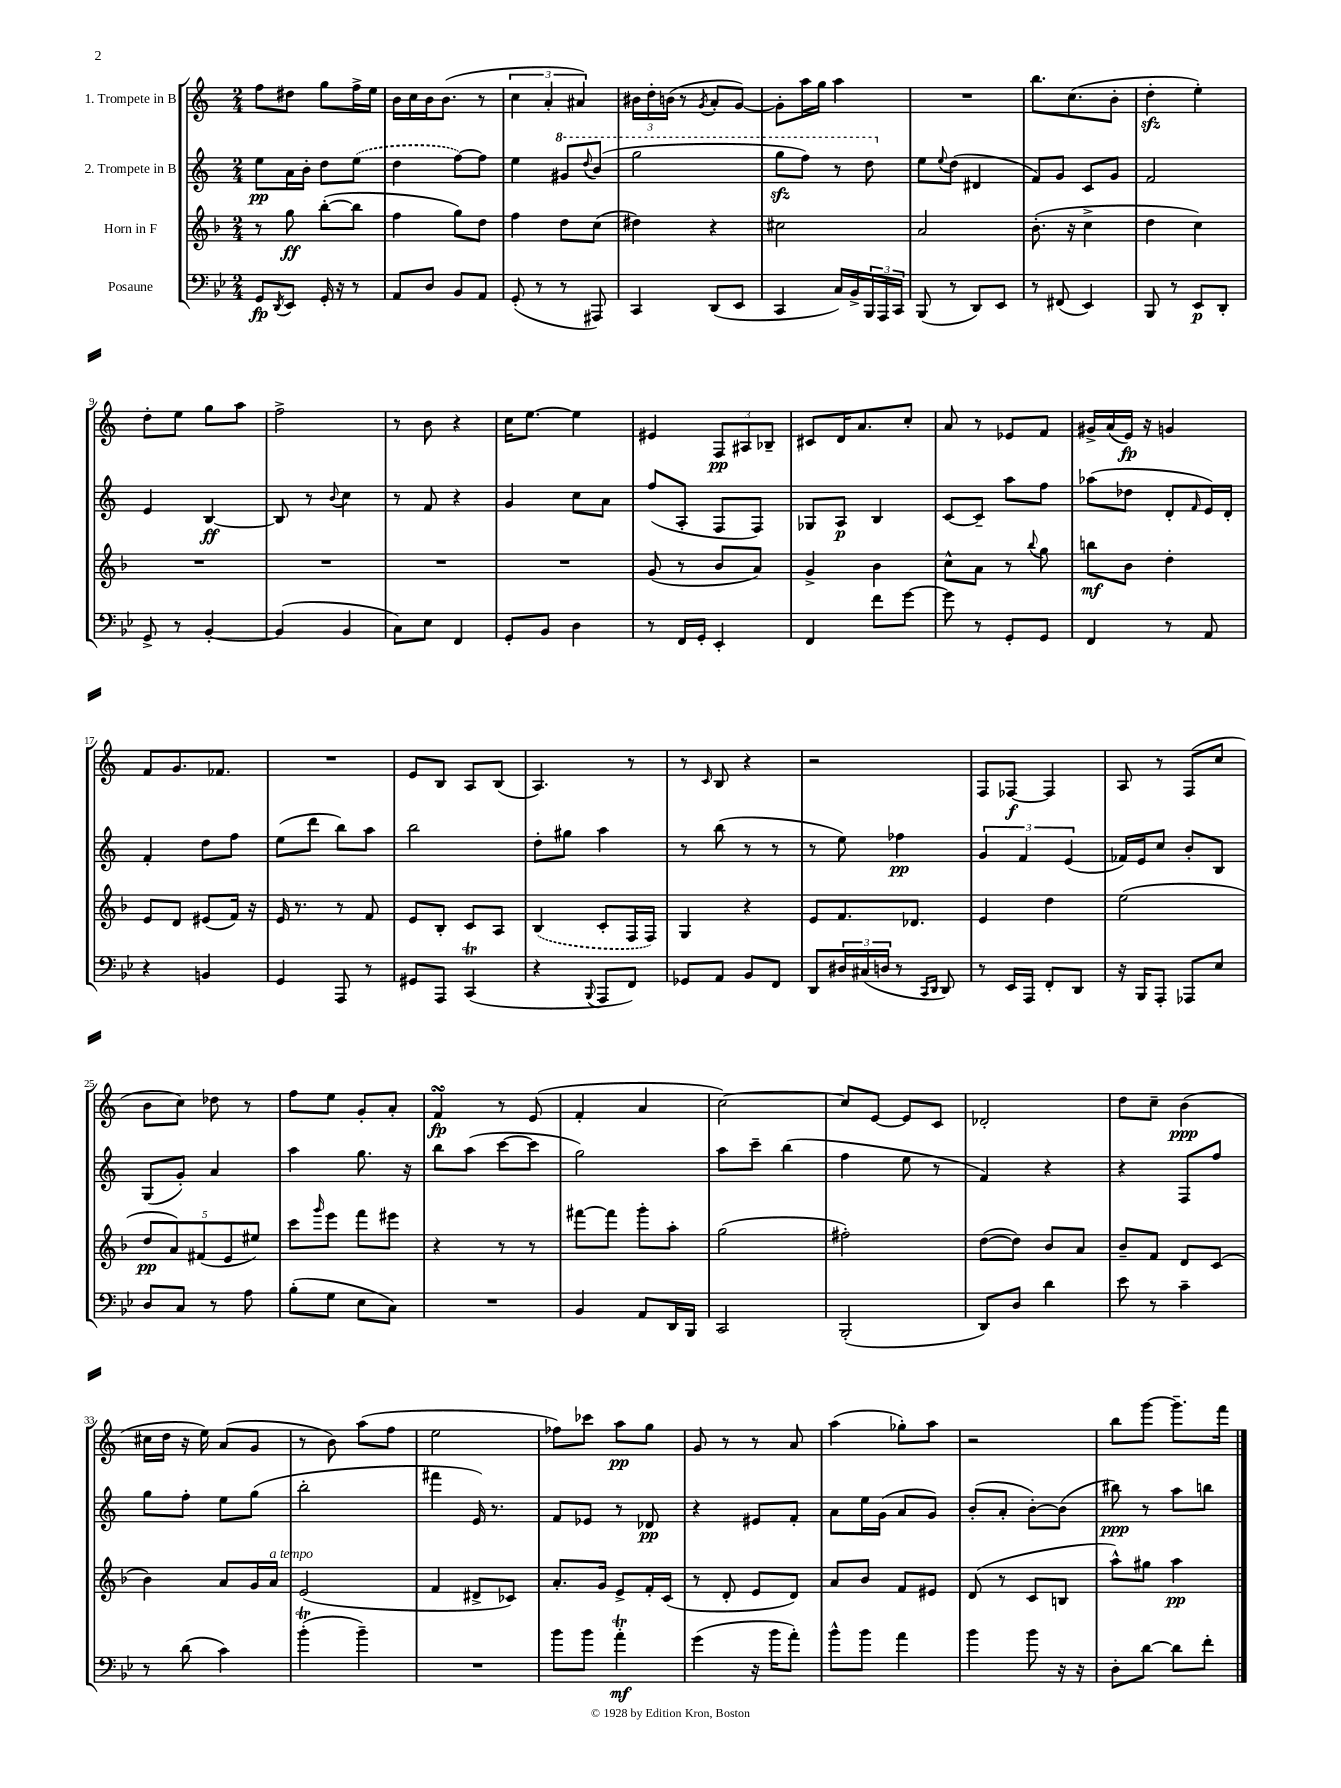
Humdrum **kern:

**kern	**dynam	**kern	**dynam	**kern	**dynam	**kern	**dynam
*part4	*part4	*part3	*part3	*part2	*part2	*part1	*part1
*staff4	*staff4	*staff3	*staff3	*staff2	*staff2	*staff1	*staff1
*I"Posaune	*	*I"Horn in F	*	*I"2. Trompete in B	*	*I"1. Trompete in B	*
*clefF4	*	*clefG2	*	*clefG2	*	*clefG2	*
*k[b-e-]	*	*k[b-]	*	*k[]	*	*k[]	*
*M2/4	*	*M2/4	*	*M2/4	*	*M2/4	*
=1	=1	=1	=1	=1	=1	=1	=1
8GG/L	fp	8r	.	8ee\L	pp	8ff\L	.
8qDD/	.	.	.	.	.	.	.
8EE-/J	.	8gg\	ff	16a\L	.	8dd#X\J	.
.	.	.	.	16b'\JJ	.	.	.
16GG'/	.	([8bb-'\L	.	8dd\L	.	8gg\L	.
16r	.	.	.	.	.	.	.
8r	.	8bb-\J]	.	(8ee\J	.	16ff^\L	.
.	.	.	.	.	.	16ee\JJ	.
=2	=2	=2	=2	=2	=2	=2	=2
8AA/L	.	4ff\	.	4dd\	.	16b\LL	.
.	.	.	.	.	.	16cc\	.
8D/J	.	.	.	.	.	16b\J	.
.	.	.	.	.	.	(8.b\J	.
8BB-/L	.	8gg\L)	.	[8ff\L)	.	.	.
8AA/J	.	8dd\J	.	8ff\J]	.	8r	.
=3	=3	=3	=3	=3	=3	=3	=3
(8GG'/	.	4ff\	.	4ee\	.	6cc\	.
8r	.	.	.	.	.	.	.
.	.	.	.	.	.	6a'/	.
*	*	*	*	*8va	*	*	*
8r	.	8dd\L	.	8gg#X/L	.	.	.
.	.	.	.	.	.	6a#X/)	.
.	.	.	.	8qqddd/	.	.	.
8AAA#X/)	.	(8cc\J	.	(8bb/J	.	.	.
=4	=4	=4	=4	=4	=4	=4	=4
4CC/	.	4dd#X\)	.	2ggg\	.	24b#X\LL	.
.	.	.	.	.	.	24dd'\	.
.	.	.	.	.	.	(24bn\JJ	.
.	.	.	.	.	.	8r	.
.	.	.	.	.	.	8qg/	.
(8DD/L	.	4r	.	.	.	8a'/L	.
8EE-/J	.	.	.	.	.	[8g/J)	.
=5	=5	=5	=5	=5	=5	=5	=5
4CC/	.	2cc#X\	.	8gggzz\L	.	8g'\L]	.
.	.	.	.	8fff\J)	.	16aa\L	.
.	.	.	.	.	.	16gg\JJ	.
16C/LL)	.	.	.	8r	.	4aa\	.
16BB-^/	.	.	.	.	.	.	.
24BBB-/	.	.	.	8ddd\	.	.	.
24AAA/	.	.	.	.	.	.	.
24CC/JJ	.	.	.	.	.	.	.
=6	=6	=6	=6	=6	=6	=6	=6
*	*	*	*	*X8va	*	*	*
(8BBB-/	.	2a/	.	8ee\L	.	2r	.
.	.	.	.	8qqee/	.	.	.
8r	.	.	.	(8dd\J	.	.	.
8DD/L)	.	.	.	4d#X/	.	.	.
8EE-/J	.	.	.	.	.	.	.
=7	=7	=7	=7	=7	=7	=7	=7
8r	.	(8.b-'\	.	8f/L)	.	8.bb\L	.
(8FF#X/	.	.	.	8g/J	.	.	.
.	.	16r	.	.	.	(8.cc\	.
4EE-/)	.	4cc^\	.	8c/L	.	.	.
.	.	.	.	8g/J	.	8b'\J	.
=8	=8	=8	=8	=8	=8	=8	=8
8BBB-/	.	4dd\	.	2f/	.	4ddzz'\	.
8r	.	.	.	.	.	.	.
8EE-/L	p	4cc\)	.	.	.	4ee'\)	.
8DD'/J	.	.	.	.	.	.	.
!!LO:LB:g=z
=9	=9	=9	=9	=9	=9	=9	=9
8GG^/	.	2r	.	4e/	.	8dd'\L	.
8r	.	.	.	.	.	8ee\J	.
[4BB-'/	.	.	.	[4B/	ff	8gg\L	.
.	.	.	.	.	.	8aa\J	.
=10	=10	=10	=10	=10	=10	=10	=10
(4BB-/]	.	2r	.	8B/]	.	2ff^\	.
.	.	.	.	8r	.	.	.
.	.	.	.	8qqb/	.	.	.
4BB-/	.	.	.	4cc\	.	.	.
=11	=11	=11	=11	=11	=11	=11	=11
8C\L)	.	2r	.	8r	.	8r	.
8E-\J	.	.	.	8f/	.	8b\	.
4FF/	.	.	.	4r	.	4r	.
=12	=12	=12	=12	=12	=12	=12	=12
8GG'/L	.	2r	.	4g/	.	16cc\KL	.
.	.	.	.	.	.	[8.ee\J	.
8BB-/J	.	.	.	.	.	.	.
4D\	.	.	.	8cc\L	.	4ee\]	.
.	.	.	.	8a\J	.	.	.
=13	=13	=13	=13	=13	=13	=13	=13
8r	.	(8g/	.	(8ff/L	.	4e#X/	.
16FF/LL	.	8r	.	8A'/J	.	.	.
16GG'/JJ	.	.	.	.	.	.	.
4EE-'/	.	8b-/L	.	8F/L	.	12F/L	pp
.	.	.	.	.	.	12A#X/	.
.	.	8a/J)	.	8F/J)	.	.	.
.	.	.	.	.	.	12B-X~/J	.
=14	=14	=14	=14	=14	=14	=14	=14
4FF/	.	4g^/	.	8G-X/L	.	8c#X/L	.
.	.	.	.	8A/J	p	16d/K	.
.	.	.	.	.	.	8.a/	.
8f\L	.	4b-\	.	4B/	.	.	.
[8g\J	.	.	.	.	.	8cc'/J	.
=15	=15	=15	=15	=15	=15	=15	=15
8g\]	.	8cc^^\L	.	[8c/L	.	8a/	.
8r	.	8a\J	.	8c~/J]	.	8r	.
8GG'/L	.	8r	.	8aa\L	.	8e-X/L	.
.	.	8qqbb-/	.	.	.	.	.
8GG/J	.	8gg\	.	8ff\J	.	8f/J	.
=16	=16	=16	=16	=16	=16	=16	=16
4FF/	.	8bbn\L	mf	(8aa-X\L	.	16g#X^/LL	.
.	.	.	.	.	.	(16a/	.
.	.	8b-\J	.	8dd-X\J	.	16e/JJ)	fp
.	.	.	.	.	.	16r	.
8r	.	4dd'\	.	8d'/L	.	4gn/	.
.	.	.	.	16qqf/	.	.	.
8AA/	.	.	.	16e/L)	.	.	.
.	.	.	.	16d'/JJ	.	.	.
!!LO:LB:g=z
=17	=17	=17	=17	=17	=17	=17	=17
4r	.	8e/L	.	4f'/	.	8f/L	.
.	.	8d/J	.	.	.	8.g/	.
4BBn/	.	(8e#X/L	.	8dd\L	.	.	.
.	.	.	.	.	.	8.f-X/J	.
.	.	16f/Jk)	.	8ff\J	.	.	.
.	.	16r	.	.	.	.	.
=18	=18	=18	=18	=18	=18	=18	=18
4GG/	.	16e/	.	(8ee\L	.	2r	.
.	.	8.r	.	.	.	.	.
.	.	.	.	8ddd\J	.	.	.
8AAA/	.	8r	.	8bb\L)	.	.	.
8r	.	8f/	.	8aa\J	.	.	.
=19	=19	=19	=19	=19	=19	=19	=19
8GG#X/L	.	8e/L	.	2bb\	.	8e/L	.
8AAA/J	.	8B-'/J	.	.	.	8B/J	.
(4CCT/	.	8c/L	.	.	.	8A/L	.
.	.	8A/J	.	.	.	(8B/J	.
=20	=20	=20	=20	=20	=20	=20	=20
4r	.	(4B-/	.	8dd'\L	.	4.A/)	.
.	.	.	.	8gg#X\J	.	.	.
8qqBBB-/	.	.	.	.	.	.	.
8AAA/L	.	8c'/L	.	4aa\	.	.	.
8FF/J)	.	16F/L	.	.	.	8r	.
.	.	16F/JJ)	.	.	.	.	.
=21	=21	=21	=21	=21	=21	=21	=21
8GG-X/L	.	4G/	.	8r	.	8r	.
.	.	.	.	.	.	16qqc/	.
8AA/J	.	.	.	(8bb\	.	8B/	.
8BB-/L	.	4r	.	8r	.	4r	.
8FF/J	.	.	.	8r	.	.	.
=22	=22	=22	=22	=22	=22	=22	=22
8DD/L	.	8e/L	.	8r	.	2r	.
24D#X/L	.	8.f/	.	8ee\)	.	.	.
(24C#X/	.	.	.	.	.	.	.
24Dn/JJ	.	.	.	.	.	.	.
8r	.	.	.	4ff-X\	pp	.	.
.	.	8.d-X/J	.	.	.	.	.
16qqCC/LL	.	.	.	.	.	.	.
16qqDD/JJ	.	.	.	.	.	.	.
8DD/)	.	.	.	.	.	.	.
=23	=23	=23	=23	=23	=23	=23	=23
8r	.	4e/	.	6g/	.	8F/L	.
16EE-/LL	.	.	.	.	.	[8F-X/J	f
.	.	.	.	6f/	.	.	.
16AAA/JJ	.	.	.	.	.	.	.
8FF'/L	.	4dd\	.	.	.	4F-/]	.
.	.	.	.	(6e/	.	.	.
8DD/J	.	.	.	.	.	.	.
=24	=24	=24	=24	=24	=24	=24	=24
16r	.	(2ee\	.	16f-X/LL)	.	8A/	.
16BBB-/KL	.	.	.	16e/J	.	.	.
8AAA'/J	.	.	.	8cc/J	.	8r	.
8AAA-X/L	.	.	.	8b'/L	.	(8F/L	.
8E-/J	.	.	.	8B/J	.	8cc/J	.
!!LO:LB:g=z
=25	=25	=25	=25	=25	=25	=25	=25
8D/L	.	10dd/L	pp	(8G/L	.	8b\L	.
.	.	10a/)	.	.	.	.	.
8C/J	.	.	.	8g'/J)	.	8cc\J)	.
.	.	(10f#X/	.	.	.	.	.
8r	.	.	.	4a/	.	8dd-X\	.
.	.	10e/	.	.	.	.	.
8A\	.	.	.	.	.	8r	.
.	.	10ee#X/J)	.	.	.	.	.
=26	=26	=26	=26	=26	=26	=26	=26
(8B-'\L	.	8ccc\L	.	4aa\	.	8ff\L	.
.	.	16qqggg/	.	.	.	.	.
8G\J	.	8eee\J	.	.	.	8ee\J	.
8E-\L	.	8fff\L	.	8.gg\	.	8g'/L	.
8C\J)	.	8eee#X\J	.	.	.	8a'/J	.
.	.	.	.	16r	.	.	.
=27	=27	=27	=27	=27	=27	=27	=27
2r	.	4r	.	8bb\L	.	4fsSSs/	fp
.	.	.	.	(8aa\J	.	.	.
.	.	8r	.	[8ccc\L	.	8r	.
.	.	8r	.	8ccc\J]	.	(8e/	.
=28	=28	=28	=28	=28	=28	=28	=28
4BB-/	.	[8fff#X\L	.	2gg\)	.	4f'/	.
.	.	8fff#\J]	.	.	.	.	.
8AA/L	.	8ggg'\L	.	.	.	4a/	.
16DD/L	.	8aa'\J	.	.	.	.	.
16BBB-/JJ	.	.	.	.	.	.	.
=29	=29	=29	=29	=29	=29	=29	=29
2CC/	.	(2gg\	.	8aa\L	.	[2cc\)	.
.	.	.	.	8ccc~\J	.	.	.
.	.	.	.	(4bb\	.	.	.
=30	=30	=30	=30	=30	=30	=30	=30
(2BBB-'/	.	2ff#X'\)	.	4ff\	.	8cc/L]	.
.	.	.	.	.	.	[8e/J	.
.	.	.	.	8ee\	.	8e/L]	.
.	.	.	.	8r	.	8c/J	.
=31	=31	=31	=31	=31	=31	=31	=31
8DD/L)	.	([8dd\L	.	4f/)	.	2d-X'/	.
8D/J	.	8dd\J])	.	.	.	.	.
4d\	.	8b-/L	.	4r	.	.	.
.	.	8a/J	.	.	.	.	.
=32	=32	=32	=32	=32	=32	=32	=32
8e-\	.	8b-~/L	.	4r	.	8dd\L	.
8r	.	8f/J	.	.	.	8cc~\J	.
4c~\	.	8d/L	.	8F/L	.	(4b\	ppp
.	.	(8c/J	.	8ff/J	.	.	.
!!LO:LB:g=z
=33	=33	=33	=33	=33	=33	=33	=33
8r	.	4b-\)	.	8gg\L	.	16cc#X\LL	.
.	.	.	.	.	.	16dd\JJ	.
(8d\	.	.	.	8ff'\J	.	16r	.
.	.	.	.	.	.	16ee\)	.
4c\)	.	8a/L	.	8ee\L	.	(8a/L	.
.	.	16g/L	.	(8gg\J	.	8g/J	.
!	!	!LO:TX:a:i:t=a tempo	!	!	!	!	!
.	.	16a/JJ	.	.	.	.	.
=34	=34	=34	=34	=34	=34	=34	=34
(4b-T'\	.	(2e/	.	2bb'\	.	8r	.
.	.	.	.	.	.	8b\)	.
4b-~\)	.	.	.	.	.	(8aa\L	.
.	.	.	.	.	.	8ff\J	.
=35	=35	=35	=35	=35	=35	=35	=35
2r	.	4f/	.	4fff#X\	.	2ee\	.
.	.	8d#X^/L	.	16e/)	.	.	.
.	.	.	.	8.r	.	.	.
.	.	8c-X/J)	.	.	.	.	.
=36	=36	=36	=36	=36	=36	=36	=36
8b-\L	.	8.a'/L	.	8f/L	.	8ff-X\L)	.
8b-\J	.	.	.	8e-X/J	.	8ccc-X\J	.
.	.	16g/Jk	.	.	.	.	.
4at'\	mf	8e^/L	.	8r	.	8aa\L	pp
.	.	16f'/L	.	8d-X/	pp	8gg\J	.
.	.	(16c/JJ	.	.	.	.	.
=37	=37	=37	=37	=37	=37	=37	=37
(4g\	.	8r	.	4r	.	8g/	.
.	.	8d'/	.	.	.	8r	.
16r	.	8e/L	.	8e#X/L	.	8r	.
16b-\KL	.	.	.	.	.	.	.
8a'\J)	.	8d/J)	.	8f'/J	.	8a/	.
=38	=38	=38	=38	=38	=38	=38	=38
8b-^^\L	.	8a/L	.	8a\L	.	(4aa\	.
8b-\J	.	8b-/J	.	16ee\L	.	.	.
.	.	.	.	(16g\JJ	.	.	.
4a\	.	8f/L	.	8a/L	.	8gg-X'\L)	.
.	.	8e#X/J	.	8g/J)	.	8aa\J	.
=39	=39	=39	=39	=39	=39	=39	=39
4b-\	.	(8d/	.	(8b'/L	.	2r	.
.	.	8r	.	8a'/J	.	.	.
8b-\	.	8c/L	.	[8b'\L)	.	.	.
16r	.	8Bn/J	.	(8b\J]	.	.	.
16r	.	.	.	.	.	.	.
=40	=40	=40	=40	=40	=40	=40	=40
8D'\L	.	8aa^^\L)	.	8bb#X\)	ppp	8bb\L	.
[8d\J	.	8gg#X\J	.	8r	.	[8ggg\J	.
8d\L]	.	4aa\	pp	8aa\L	.	8.ggg~\L]	.
8f'\J	.	.	.	8bbn\J	.	.	.
.	.	.	.	.	.	16fff\Jk	.
==	==	==	==	==	==	==	==
*-	*-	*-	*-	*-	*-	*-	*-
